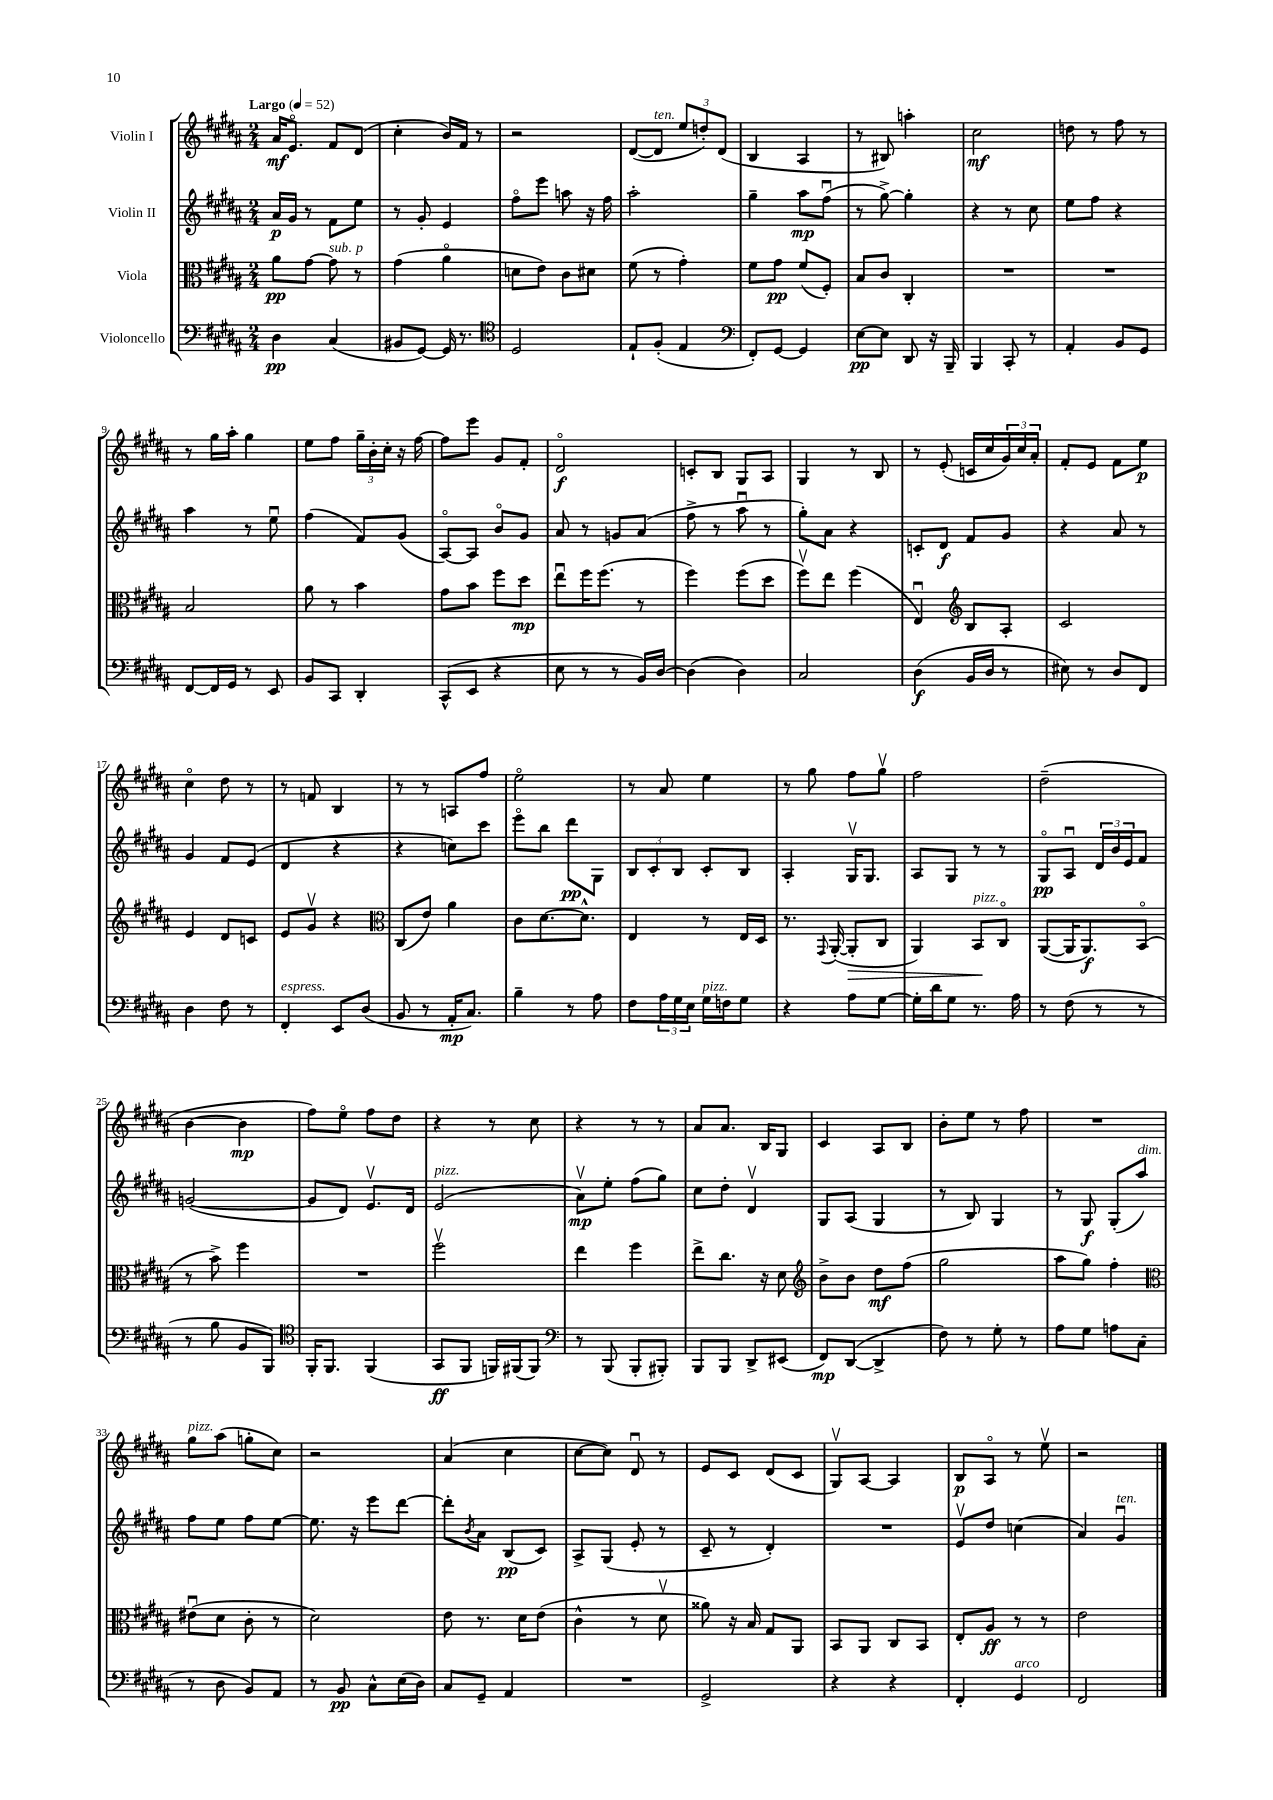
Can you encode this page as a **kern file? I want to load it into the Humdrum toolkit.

**kern	**kern	**kern	**kern
*staff4	*staff3	*staff2	*staff1
*clefF4	*clefC3	*clefG2	*clefG2
*k[f#c#g#d#a#]	*k[f#c#g#d#a#]	*k[f#c#g#d#a#]	*k[f#c#g#d#a#]
*M2/4	*M2/4	*M2/4	*M2/4
*MM52	*MM52	*MM52	*MM52
4D#\	8a#\L	16a#/LL	16a#/LK
.	.	16g#/JJ	8.eo/J
.	[8g#\J	8r	.
(4C#/	8g#\]	8f#\L	8f#/L
.	8r	8ee\J	(8d#/J
=	=	=	=
8BB#/L	(4g#\	8r	4cc#'\
[8GG#/J)	.	8g#'/	.
16GG#/]	4a#o\	4e/	16b/LL)
8.r	.	.	16f#/JJ
.	.	.	8r
=	=	=	=
*clefC4	*	*	*
2D#/	8d\L	8ff#o\L	2r
.	8e\J)	8eee\J	.
.	8c#\L	8aa\	.
.	8d#\J	16r	.
.	.	16ff#\	.
=	=	=	=
8E`/L	(8f#\	2aa#'\	([8d#/L
(8F#'/J	8r	.	8d#/]J
4E/	4g#'\)	.	12ee/L
.	.	.	12dd'/)
.	.	.	(12d#/J
=	=	=	=
*clefF4	*	*	*
8FF#'/L)	8f#\L	4gg#~\	4B/
[8GG#/J	8g#\J	.	.
4GG#/]	(8f#/L	8aa#\L	4A#/
.	8F#'/J)	(8ff#u\J	.
=	=	=	=
[8E\L	8B/L	8r	8r
8E\]J	8c#/J	[8gg#^\)	8B#/)
8DD#/	4C#'/	4gg#'\]	4aa'\
16r	.	.	.
16BBB~/	.	.	.
=	=	=	=
4BBB/	2r	4r	2cc#\
8CC#'/	.	8r	.
8r	.	8cc#\	.
=	=	=	=
4AA#'/	2r	8ee\L	8dd\
.	.	8ff#\J	8r
8BB/L	.	4r	8ff#\
8GG#/J	.	.	8r
=	=	=	=
[8FF#/L	2B/	4aa#\	8r
16FF#/]L	.	.	16gg#\LL
16GG#/JJ	.	.	16aa#'\JJ
8r	.	8r	4gg#\
8EE/	.	8eeu\	.
=	=	=	=
8BB/L	8a#\	(4ff#\	8ee\L
8CC#/J	8r	.	8ff#\J
4DD#'/	4b\	8f#/L)	24gg#~\LL
.	.	.	24b'\
.	.	.	24cc#'\JJ
.	.	(8g#/J	16r
.	.	.	[16ff#\
=	=	=	=
(8CC#^^/L	8g#\L	[8A#o/L)	8ff#\]L
8EE/J	8b\J	8A#/]J	8eee\J
4r	8ff#\L	8bo/L	8g#/L
.	8dd#\J	8g#/J	8f#'/J
=	=	=	=
8E\	8eeu\L	8a#/	2d#o/
8r	16ff#\K	8r	.
.	(8.ff#\J	.	.
8r	.	8g/L	.
16BB/LL)	8r	(8a#/J	.
[16D#/JJ	.	.	.
=	=	=	=
(4D#\]	4ff#\)	8ff#^\	8c'/L
.	.	8r	8B/J
4D#\)	(8ff#\L	8aa#u\	8G#/L
.	8dd#\J	8r	8A#/J
=	=	=	=
2C#/	8ff#v\L)	8gg#'\L)	4G#/
.	8ee\J	8a#\J	.
.	(4ff#\	4r	8r
.	.	.	8B/
=	=	=	=
(4D#\	4Eu/)	8c'/L	8r
.	.	8d#/J	(8e'/
*	*clefG2	*	*
16BB/LL	8B/L	8f#/L	16c/LL
16D#/JJ	.	.	16cc#/
8r	8A#'/J	8g#/J	24g#/)
.	.	.	24cc#/
.	.	.	24a#'/JJ
=	=	=	=
8E#\)	2c#/	4r	8f#'/L
8r	.	.	8e/J
8D#/L	.	8a#/	8f#\L
8FF#/J	.	8r	8ee\J
=	=	=	=
4D#\	4e/	4g#/	4cc#o\
8F#\	8d#/L	8f#/L	8dd#\
8r	8c/J	(8e/J	8r
=	=	=	=
4FF#'/	8e/L	4d#/	8r
.	8g#v/J	.	8f/
8EE/L	4r	4r	4B/
(8D#/J	.	.	.
=	=	=	=
*	*clefC3	*	*
8BB/	(8C#/L	4r	8r
8r	8e/J)	.	8r
16AA#'/LK	4a#\	8cc\L)	8A/L
8.C#/J)	.	.	.
.	.	8ccc#\J	8ff#/J
=	=	=	=
4B~\	8c#\L	8eeeo\L	2eeo\
.	[8.d#\	8bb\J	.
8r	.	8ddd#\L	.
.	8.d#^^\]J	.	.
8A#\	.	8G#\J	.
=	=	=	=
8F#\L	4E/	12B/L	8r
.	.	12c#'/	.
24A#\L	.	.	8a#/
24G#\	.	12B/J	.
24E\JJ	.	.	.
16G#\LL	8r	8c#'/L	4ee\
16F\J	.	.	.
8G#\J	16E/LL	8B/J	.
.	16D#/JJ	.	.
=	=	=	=
4r	8.r	4A#'/	8r
.	.	.	8gg#\
.	8qqGG#/	.	.
.	([16AA#'/	.	.
8A#\L	8AA#'/]L	16G#v/LK	8ff#\L
.	.	8.G#/J	.
[8G#\J	8C#/J	.	8gg#v\J
=	=	=	=
16G#'\]LL	4AA#/)	8A#/L	2ff#\
16d#\J	.	.	.
8G#\J	.	8G#/J	.
8.r	8BB/L	8r	.
.	8C#o/J	8r	.
16A#\	.	.	.
=	=	=	=
8r	([8AA#/L	8G#o/L	(2dd#~\
(8F#\	16AA#/]K	8A#u/J	.
.	8.AA#/)	.	.
8r	.	24d#/LL	.
.	.	24b/	.
.	.	24e/J	.
8r	(8BBo/J	8f#/J	.
=	=	=	=
8r	8r	([2g/	[4b\
8B\	8b^\)	.	.
8BB/L	4ff#\	.	4b\]
8BBB/J)	.	.	.
=	=	=	=
*clefC4	*	*	*
16FF#'/LK	2r	8g/]L	8ff#\L)
8.FF#/J	.	.	.
.	.	8d#/J)	8eeo\J
(4FF#/	.	8.ev/L	8ff#\L
.	.	.	8dd#\J
.	.	16d#/Jk	.
=	=	=	=
8GG#/L	2ff#v\	(2e/	4r
8FF#/J	.	.	.
16FF/LL)	.	.	8r
(16FF#/J	.	.	.
8FF#/J)	.	.	8cc#\
=	=	=	=
*clefF4	*	*	*
8r	4ee\	8a#v\L)	4r
(8BBB/	.	8ee'\J	.
8BBB'/L	4ff#\	(8ff#\L	8r
8BBB#'/J)	.	8gg#\J)	8r
=	=	=	=
8BBB/L	8ee^\L	8cc#\L	8a#/L
8BBB/J	8.cc#\J	8dd#'\J	8.a#/J
8DD#^/L	.	4d#v/	.
.	16r	.	16B/LK
(8EE#/J	8d#\	.	8G#/J
=	=	=	=
*	*clefG2	*	*
8FF#/L)	8b^\L	8G#/L	4c#/
([8DD#/J	8b\J	(8A#/J	.
4DD#^/]	8dd#\L	4G#/	8A#/L
.	(8ff#\J	.	8B/J
=	=	=	=
8F#\)	2gg#\	8r	8b'\L
8r	.	8B/)	8ee\J
8G#'\	.	4G#/	8r
8r	.	.	8ff#\
=	=	=	=
8A#\L	8aa#\L	8r	2r
8G#\J	8gg#\J)	8G#/	.
8A\L	4ff#'\	(8G#'/L	.
(8C#\J	.	8aa#/J)	.
=	=	=	=
*	*clefC3	*	*
8r	(8e#u\L	8ff#\L	8gg#\L
8D#\	8d#\J	8ee\J	(8aa#\J
8BB/L)	8c#'\	8ff#\L	8gg'\L
8AA#/J	8r	[8ee\J	8cc#\J)
=	=	=	=
8r	2d#\)	8.ee\]	2r
8BB/	.	.	.
.	.	16r	.
8C#^^\L	.	8eee\L	.
(16E\L	.	[8ddd#\J	.
16D#\JJ)	.	.	.
=	=	=	=
8C#/L	8e\	8ddd#'\]L	(4a#/
.	.	8qb/	.
8GG#~/J	8.r	8a#\J	.
4AA#/	.	(8B/L	4cc#\
.	16d#\LK	.	.
.	(8e\J	8c#/J)	.
=	=	=	=
2r	4c#^^\	8A#^/L	[8cc#\L
.	.	(8G#/J	8cc#\]J)
.	8r	8e'/	8d#u/
.	8d#v\	8r	8r
=	=	=	=
2GG#^/	8a##\)	8c#~/	8e/L
.	16r	8r	8c#/J
.	16B/	.	.
.	8G#/L	4d#'/)	(8d#/L
.	8AA#/J	.	8c#/J
=	=	=	=
4r	8BB/L	2r	8G#v/L)
.	8AA#/J	.	[8A#/J
4r	8C#/L	.	4A#/]
.	8BB/J	.	.
=	=	=	=
4FF#'/	8E'/L	8ev/L	8B/L
.	8A#/J	8dd#/J	8A#o/J
4GG#/	8r	(4cc\	8r
.	8r	.	8eev\
=	=	=	=
2FF#/	2e\	4a#/)	2r
.	.	4g#u/	.
==	==	==	==
*-	*-	*-	*-
